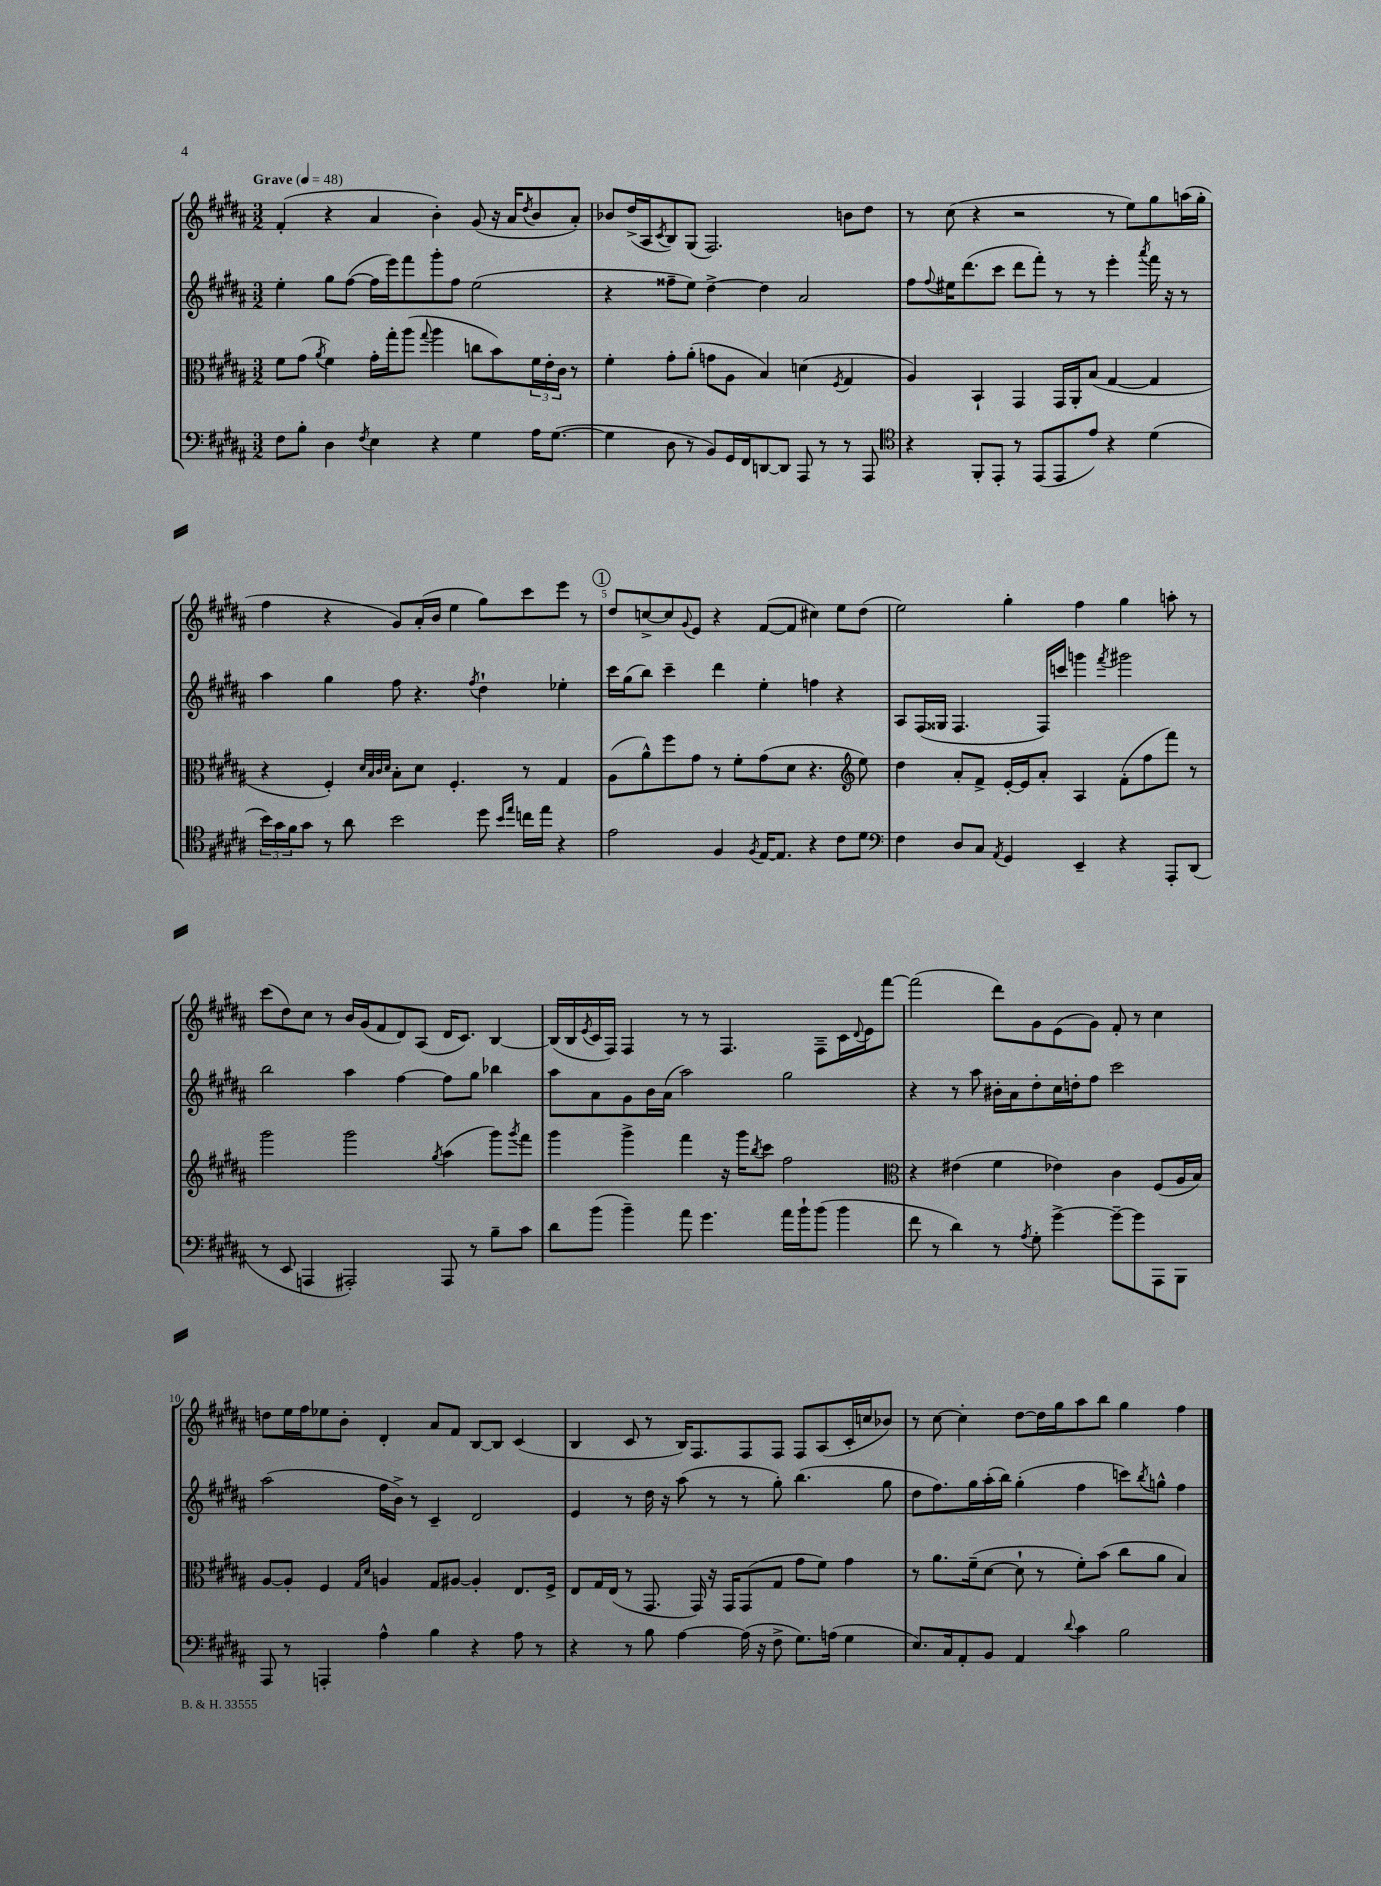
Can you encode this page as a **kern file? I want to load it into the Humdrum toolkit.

**kern	**kern	**kern	**kern
*staff4	*staff3	*staff2	*staff1
*clefF4	*clefC3	*clefG2	*clefG2
*k[f#c#g#d#a#]	*k[f#c#g#d#a#]	*k[f#c#g#d#a#]	*k[f#c#g#d#a#]
*M3/2	*M3/2	*M3/2	*M3/2
*MM48	*MM48	*MM48	*MM48
8F#	8f#	4ee'	(4f#'
8B'	(8g#	.	.
.	8qa#	.	.
4D#	4f#)	8gg#	4r
.	.	([8ff#	.
8qF#	.	.	.
4E	16g#'	16ff#]	4a#
.	16gg#'	16eee)	.
.	(8aa#	8fff#	.
.	8qqgg#	.	.
4r	4aa#	8ggg#'	4b')
.	.	8ff#	.
4G#	8cc	(2ee	(8g#
.	8b)	.	16r
.	.	.	16a#
.	.	.	8qdd#
16A#	24f#	.	8b
.	24e'	.	.
([8.G#	.	.	.
.	24c#	.	.
.	8r	.	8a#')
=	=	=	=
4G#]	4f#'	4r	8b-
.	.	.	(16dd#^
.	.	.	16A#
.	.	.	8qc#
8D#	8g#'	8ff##~	8B)
8r	(8a#'	8ee)	(8G#
8BB)	8g	[4dd#^	2.F#)
16GG#	8A#	.	.
16FF#	.	.	.
[8DD	4B)	4dd#]	.
8DD]	.	.	.
8AAA#	(4d	2a#	.
8r	.	.	.
.	8qF#	.	.
8r	4G#	.	8b
8AAA#	.	.	8dd#
=	=	=	=
*clefC4	*	*	*
4r	4A#)	8ff#	8r
.	.	8qqff#	.
.	.	16ee#	(8cc#
.	.	(8.ddd#	.
8FF#'	4BB`	.	4r
8EE'	.	8ccc#	.
8r	4GG#	8ddd#	2r
(8EE	.	8fff#')	.
8EE	16GG#	8r	.
.	16AA#'	.	.
8e)	(8B	8r	.
4r	[4G#	4eee'	8r
.	.	.	8ee)
.	.	8qaaa#	.
(4d#	4G#]	16fff#	8gg#
.	.	16r	.
.	.	8r	(16aa
.	.	.	16gg#'
=	=	=	=
24b)	4r	4aa#	4ff#
24g#	.	.	.
24f#	.	.	.
8g#	.	.	.
8r	4F#')	4gg#	4r
8a#	.	.	.
.	32qqd#	.	.
.	32qqB	.	.
.	32qqc#	.	.
.	32qqd#	.	.
2b	8B'	8ff#	8g#)
.	8d#	4.r	(16a#'
.	.	.	16b
.	4.F#'	.	4ee
.	.	8qff#	.
8dd#	.	4dd#`	8gg#)
16qqb	.	.	.
16qqee	.	.	.
16cc	8r	.	8ccc#
16ee	.	.	.
4r	4G#	4ee-'	8eee
.	.	.	8r
=	=	=	=
2e	(8A#	16ccc#	8dd#
.	.	(16gg#	.
.	8a#^^)	8bb)	[8cc^
.	8ff#	4ccc#~	8cc]
.	.	.	8qqg#
.	8g#	.	8e
4F#	8r	4ddd#	4r
.	8f#'	.	.
8qF#	.	.	.
[16E	(8g#	4ee'	([8f#
8.E]	.	.	.
.	8d#	.	8f#]
4r	4.r	4ff	4cc#)
8c#	.	4r	8ee
*	*clefG2	*	*
8d#	8ee)	.	(8dd#
=	=	=	=
*clefF4	*	*	*
4F#	4dd#	8A#	2ee)
.	.	(16F#	.
.	.	16G##	.
8D#	8a#'	4.F#	.
8C#	8f#^	.	.
8qAA#	.	.	.
4GG#	[16e'	.	4gg#'
.	16e]	.	.
.	8a#'	16F#)	.
.	.	16ccc	.
4EE~	4A#	4ggg	4ff#
.	.	8qfff#	.
4r	(8f#'	2ggg#	4gg#
.	8ff#	.	.
8AAA#'	8fff#)	.	8aa'
(8DD#	8r	.	8r
=	=	=	=
8r	2ggg#	2bb	(8ccc#
8EE	.	.	8dd#)
4AAA	.	.	8cc#
.	.	.	8r
2AAA#')	2ggg#	4aa#	16b
.	.	.	(16g#
.	.	.	8f#
.	.	[4ff#	8d#)
.	.	.	(8A#
.	8qgg#	.	.
8AAA#	(4aa#	8ff#]	16d#
.	.	.	8.c#)
8r	.	8gg#	.
8B~	8ggg#)	4bb-	[4B
.	8qggg#	.	.
8c#	8fff#	.	.
=	=	=	=
8d#	4ggg#	8aa#	(16B]
.	.	.	16B
.	.	.	8qe
(8b	.	8a#	16c#
.	.	.	16F#)
4b~)	4ggg#^	8g#	4F#
.	.	16b	.
.	.	(16a#	.
8a#	4fff#	2aa#)	8r
4.g#	.	.	8r
.	16r	.	4.F#
.	16ggg#	.	.
.	8qbb	.	.
.	8ccc#	.	.
16a#	2ff#	2gg#	.
16b`	.	.	.
(8b	.	.	8F#~
4b	.	.	16c#
.	.	.	8qqd#
.	.	.	16e
.	.	.	[8fff#
=	=	=	=
*	*clefC3	*	*
8f#	4r	4r	(2fff#]
8r	.	.	.
4d#)	(4e#	8r	.
.	.	8aa#	.
8r	4f#	16b#'	8ddd#)
.	.	16a#	.
8qA#	.	.	.
8G#'	.	8dd#'	8g#
[4g#^	4e-)	16cc#	(8e
.	.	16dd'	.
.	.	8ff#	8g#)
8g#~_	4c#	2ccc#	8f#'
8g#]	.	.	8r
8AAA#	(8F#	.	4cc#
8BBB	16A#	.	.
.	16B)	.	.
=	=	=	=
8AAA#	[8A#	(2aa#	8dd
8r	8A#']	.	16ee
.	.	.	16ff#
4AAA'	4F#	.	8ee-
.	.	.	8b'
.	16qqG#	.	.
.	16qqd#	.	.
4A#^^	4A	16ff#	4d#'
.	.	16b^)	.
.	.	8r	.
4B	8G#	4c#~	8a#
.	[8A#	.	8f#
4r	4A#']	2d#	[8B
.	.	.	8B]
8A#	8.E	.	(4c#
8r	.	.	.
.	16F#^	.	.
=	=	=	=
4r	8E	4e	4B
.	16G#	.	.
.	(16E	.	.
8r	8r	8r	8c#
8B	8.GG#	16dd#	8r
.	.	16r	.
[4A#	.	(8aa#	16B)
.	16GG#)	.	8.F#
.	16r	8r	.
.	16GG#	.	.
(16A#]	(8GG#	8r	8F#
16r	.	.	.
8F#^	8G#	8gg#')	8F#
8.G#)	8g#	(4.bb	8F#
.	8f#)	.	(8A#
(16A	.	.	.
4G#	4g#	.	16c#'
.	.	.	16cc
.	.	8gg#	8b-)
=	=	=	=
8.E)	8r	8dd#	8r
.	8.a#	8.ff#)	[8cc#
16C#	.	.	.
8AA#'	.	.	4cc#']
.	(16f#~	16gg#	.
8BB	[8d#	(16aa#'	.
.	.	16bb)	.
4AA#	8d#`]	(4gg#'	[8dd#
.	8r	.	16dd#]
.	.	.	16gg#
8qqd#	.	.	.
4c#	8f#')	4ff#	8aa#
.	(8b	.	8bb
2B	8cc#	8ccc)	4gg#
.	.	8qbb	.
.	8a#	8gg^^	.
.	4B)	4ff#	4ff#
==	==	==	==
*-	*-	*-	*-
